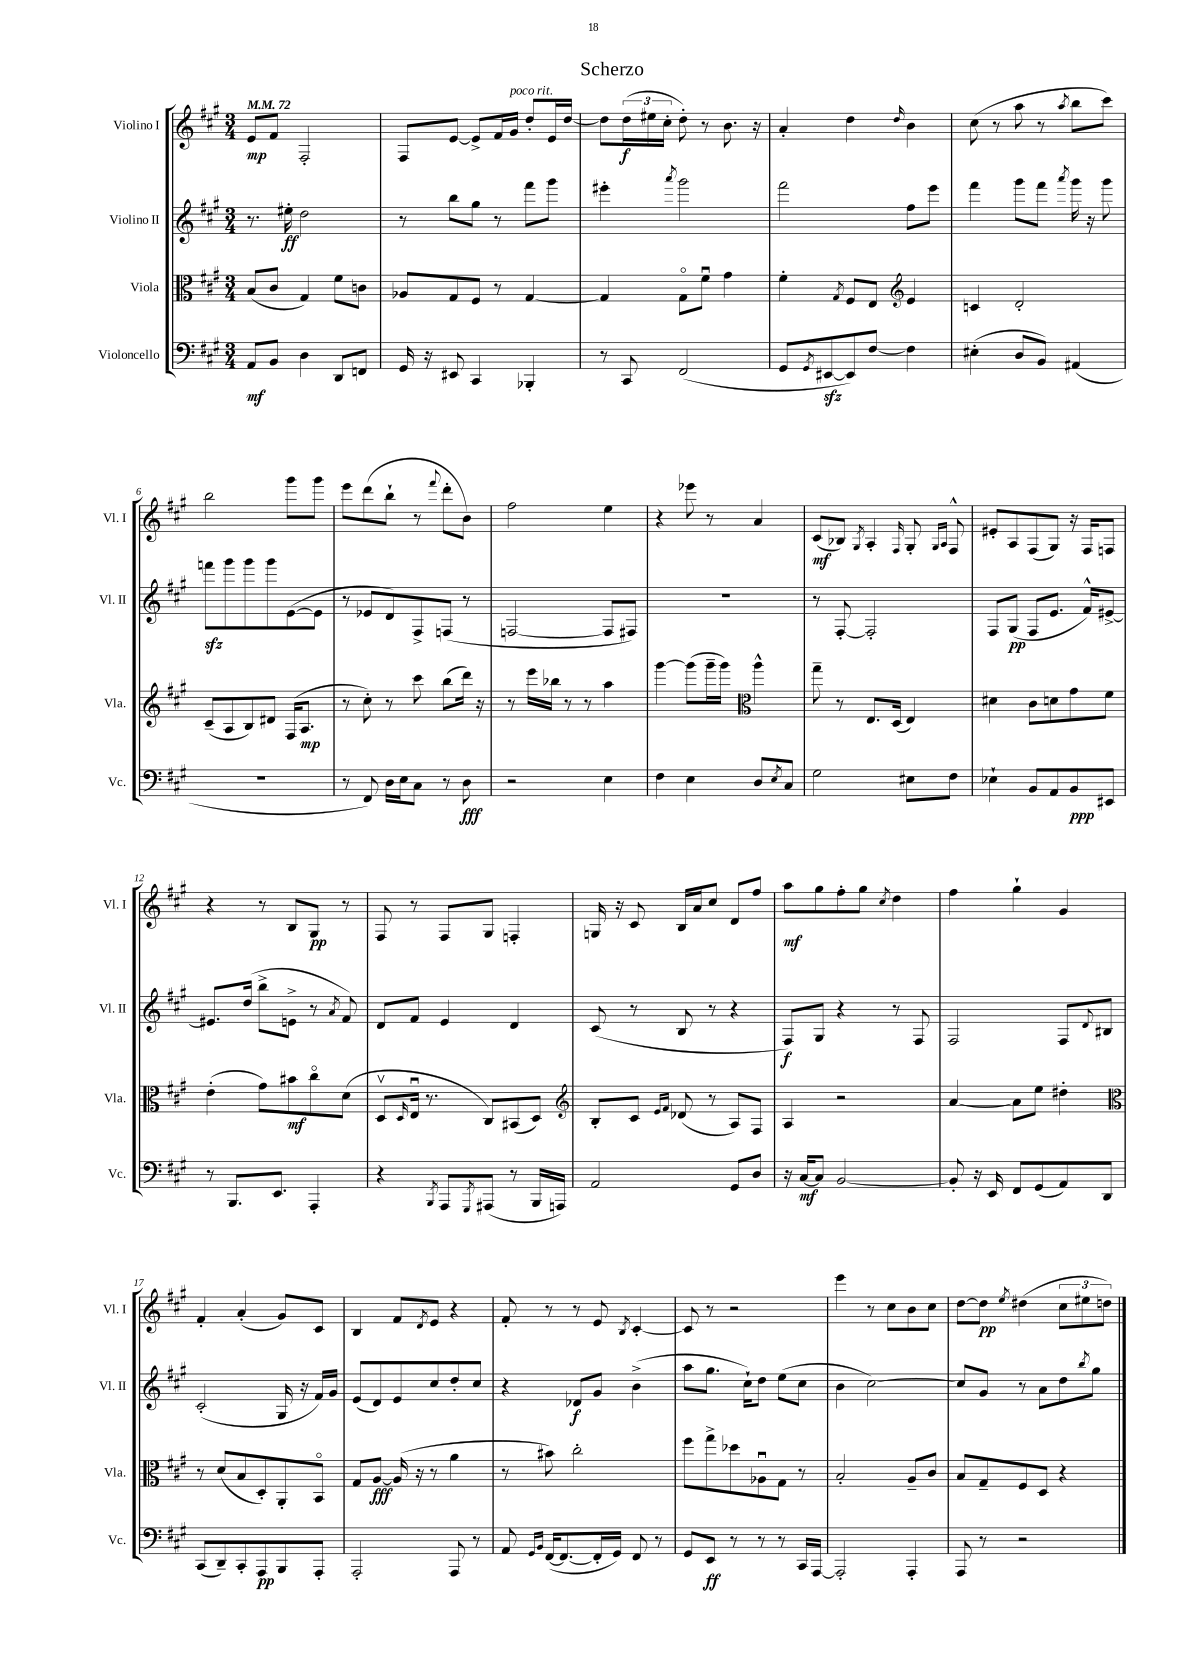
\header { title = "Scherzo" }
<<
\new StaffGroup <<
\new Staff = "s0" \with { instrumentName = "Violino I" shortInstrumentName = "Vl. I" } {
    \clef treble \key a \major \numericTimeSignature \time 3/4 \tempo 4 = 72
    e'8\mp fis'8 fis2-. |
    fis8 e'8~ e'8-> fis'16 gis'16^\markup { \italic "poco rit." } d''8-. e'16 d''16~ |
    d''8 \tuplet 3/2 { d''16\f( eis''16 cis''16-. } d''8-.) r8 b'8. r16 |
    a'4-. d''4 \grace { d''16 } b'4 |
    cis''8( r8 a''8 r8 \acciaccatura { a''8 } b''8 cis'''8) |
    b''2 gis'''8 gis'''8 |
    e'''8 d'''8( b''8-! r8 \appoggiatura { fis'''8 } d'''8-. b'8) |
    fis''2 e''4 |
    r4 ees'''8 r8 a'4 |
    cis'8\mf( bes8) \acciaccatura { gis8 } a4-. \grace { fis16 } gis8-. \grace { gis16 a16 } fis8-^ |
    eis'8-. a8 fis8( gis8) r16 fis16 f8 |
    r4 r8 b8 gis8\pp r8 |
    fis8 r8 fis8 gis8 f4-. |
    g16 r16 cis'8 b16 a'16 cis''8 d'8 fis''8 |
    a''8\mf gis''8 fis''8-. gis''8 \acciaccatura { cis''8 } d''4 |
    fis''4 gis''4-! gis'4 |
    fis'4-. a'4-.( gis'8) cis'8 |
    b4 fis'8 \acciaccatura { d'8 } e'8 r4 |
    fis'8-. r8 r8 e'8 \acciaccatura { b8 } cis'4~-. |
    cis'8 r8 r2 |
    e'''4 r8 cis''8 b'8 cis''8 |
    d''8~ d''8\pp \acciaccatura { e''8 } dis''4( \tuplet 3/2 { cis''8 eis''8 d''8) } \bar "|." |
}
\new Staff = "s1" \with { instrumentName = "Violino II" shortInstrumentName = "Vl. II" } {
    \clef treble \key a \major \numericTimeSignature \time 3/4
    r8. eis''16-.\ff d''2 |
    r8 b''8 gis''8 r8 fis'''8 gis'''8 |
    eis'''4-. \acciaccatura { a'''8 } gis'''2 |
    fis'''2 fis''8 e'''8 |
    fis'''4 gis'''8 fis'''8 \acciaccatura { a'''8 } gis'''16 r16 gis'''8 |
    f'''8\sfz gis'''8 gis'''8 gis'''8 e'8~( e'8 |
    r8 ees'8 d'8) fis8-> f8( r8 |
    f2~ f8 fis8) |
    R2. |
    r8 fis8~-. fis2-. |
    fis8 gis8\pp( fis8 e'8. fis'16-^) eis'8~-> |
    eis'8. d''16( b''8-> e'8-> r8 \acciaccatura { a'8 } fis'8) |
    d'8 fis'8 e'4 d'4 |
    cis'8( r8 b8 r8 r4 |
    fis8\f) gis8 r4 r8 fis8 |
    fis2 fis8 \appoggiatura { d'8 } bis8 |
    cis'2-.( gis16 r16 fis'16) gis'16 |
    e'8( d'8) e'8 cis''8 d''8-. cis''8 |
    r4 des'8\f gis'8 b'4->( |
    a''8 gis''8. cis''16-!) d''8 e''8( cis''8 |
    b'4 cis''2~) |
    cis''8 gis'8 r8 a'8 d''8 \acciaccatura { b''8 } gis''8 \bar "|." |
}
\new Staff = "s2" \with { instrumentName = "Viola" shortInstrumentName = "Vla." } {
    \clef alto \key a \major \numericTimeSignature \time 3/4
    b8( cis'8 gis4) fis'8 c'8 |
    aes8 gis8 fis8 r8 gis4~ |
    gis4 gis8\flageolet fis'8\downbow gis'4 |
    fis'4-. \acciaccatura { gis8 } fis8 e8 \clef treble e'4 |
    c'4 d'2-. |
    cis'8--( a8 b8) dis'8 fis16( a8.\mp |
    r8 cis''8-.) r8 cis'''8 b''8( d'''16) r16 |
    r8 e'''16 bes''16 r8 r8 a''4 |
    gis'''4~ gis'''8( gis'''16-- gis'''16) \clef alto a''4-^ |
    gis''8-- r8 e8. d16( e4) |
    dis'4 cis'8 d'8 gis'8 fis'8 |
    e'4-.( gis'8) bis'8\mf cis''8\flageolet d'8( |
    d8\upbow \grace { d16 } e16\downbow r8. cis8) bis,8( d8) |
    \clef treble b8-. cis'8 \grace { e'16 fis'16 } des'8( r8 a8) fis8 |
    a4 r2 |
    a'4~ a'8 e''8 dis''4-. |
    \clef alto r8 d'8( b8 d8-.) a,8-. b,8\flageolet |
    gis8 a8~\fff a16( r16 r8 a'4 |
    r8 bis'8) cis''2-. |
    fis''8 gis''8-> des''8 aes8\downbow gis8 r8 |
    b2-. a8-- cis'8 |
    b8 gis8-- fis8 d8 r4 \bar "|." |
}
\new Staff = "s3" \with { instrumentName = "Violoncello" shortInstrumentName = "Vc." } {
    \clef bass \key a \major \numericTimeSignature \time 3/4
    a,8\mf b,8 d4 d,8 f,8 |
    gis,16 r16 eis,8 cis,4 bes,,4-. |
    r8 cis,8 fis,2( |
    gis,8 \acciaccatura { gis,8 } eis,8~\sfz eis,8) fis8~ fis4 |
    eis4-.( d8 b,8) ais,4( |
    r2. |
    r8 fis,8) d16 e16 cis8 r8 d8\fff |
    r2 e4 |
    fis4 e4 d8 \acciaccatura { e8 } cis8 |
    gis2 eis8 fis8 |
    ees4-! b,8 a,8 b,8\ppp eis,8 |
    r8 b,,8. e,8. a,,4-. |
    r4 \acciaccatura { b,,8 } a,,8 \acciaccatura { gis,,8 } ais,,8( r8 b,,16 a,,16) |
    a,2 gis,8 d8 |
    r16 cis16~\mf cis8 b,2~ |
    b,8-. r16 e,16 fis,8 gis,8( a,8) d,8 |
    cis,8( d,8--) cis,8-. a,,8\pp b,,8 a,,8-. |
    a,,2-. a,,8 r8 |
    a,8 \grace { gis,16 b,16 } fis,16~( fis,8.~ fis,16-. gis,16) fis,8 r8 |
    gis,8 e,8\ff r8 r8 r8 cis,16 a,,16~ |
    a,,2-. a,,4-. |
    a,,8 r8 r2 \bar "|." |
}
>>
>>
